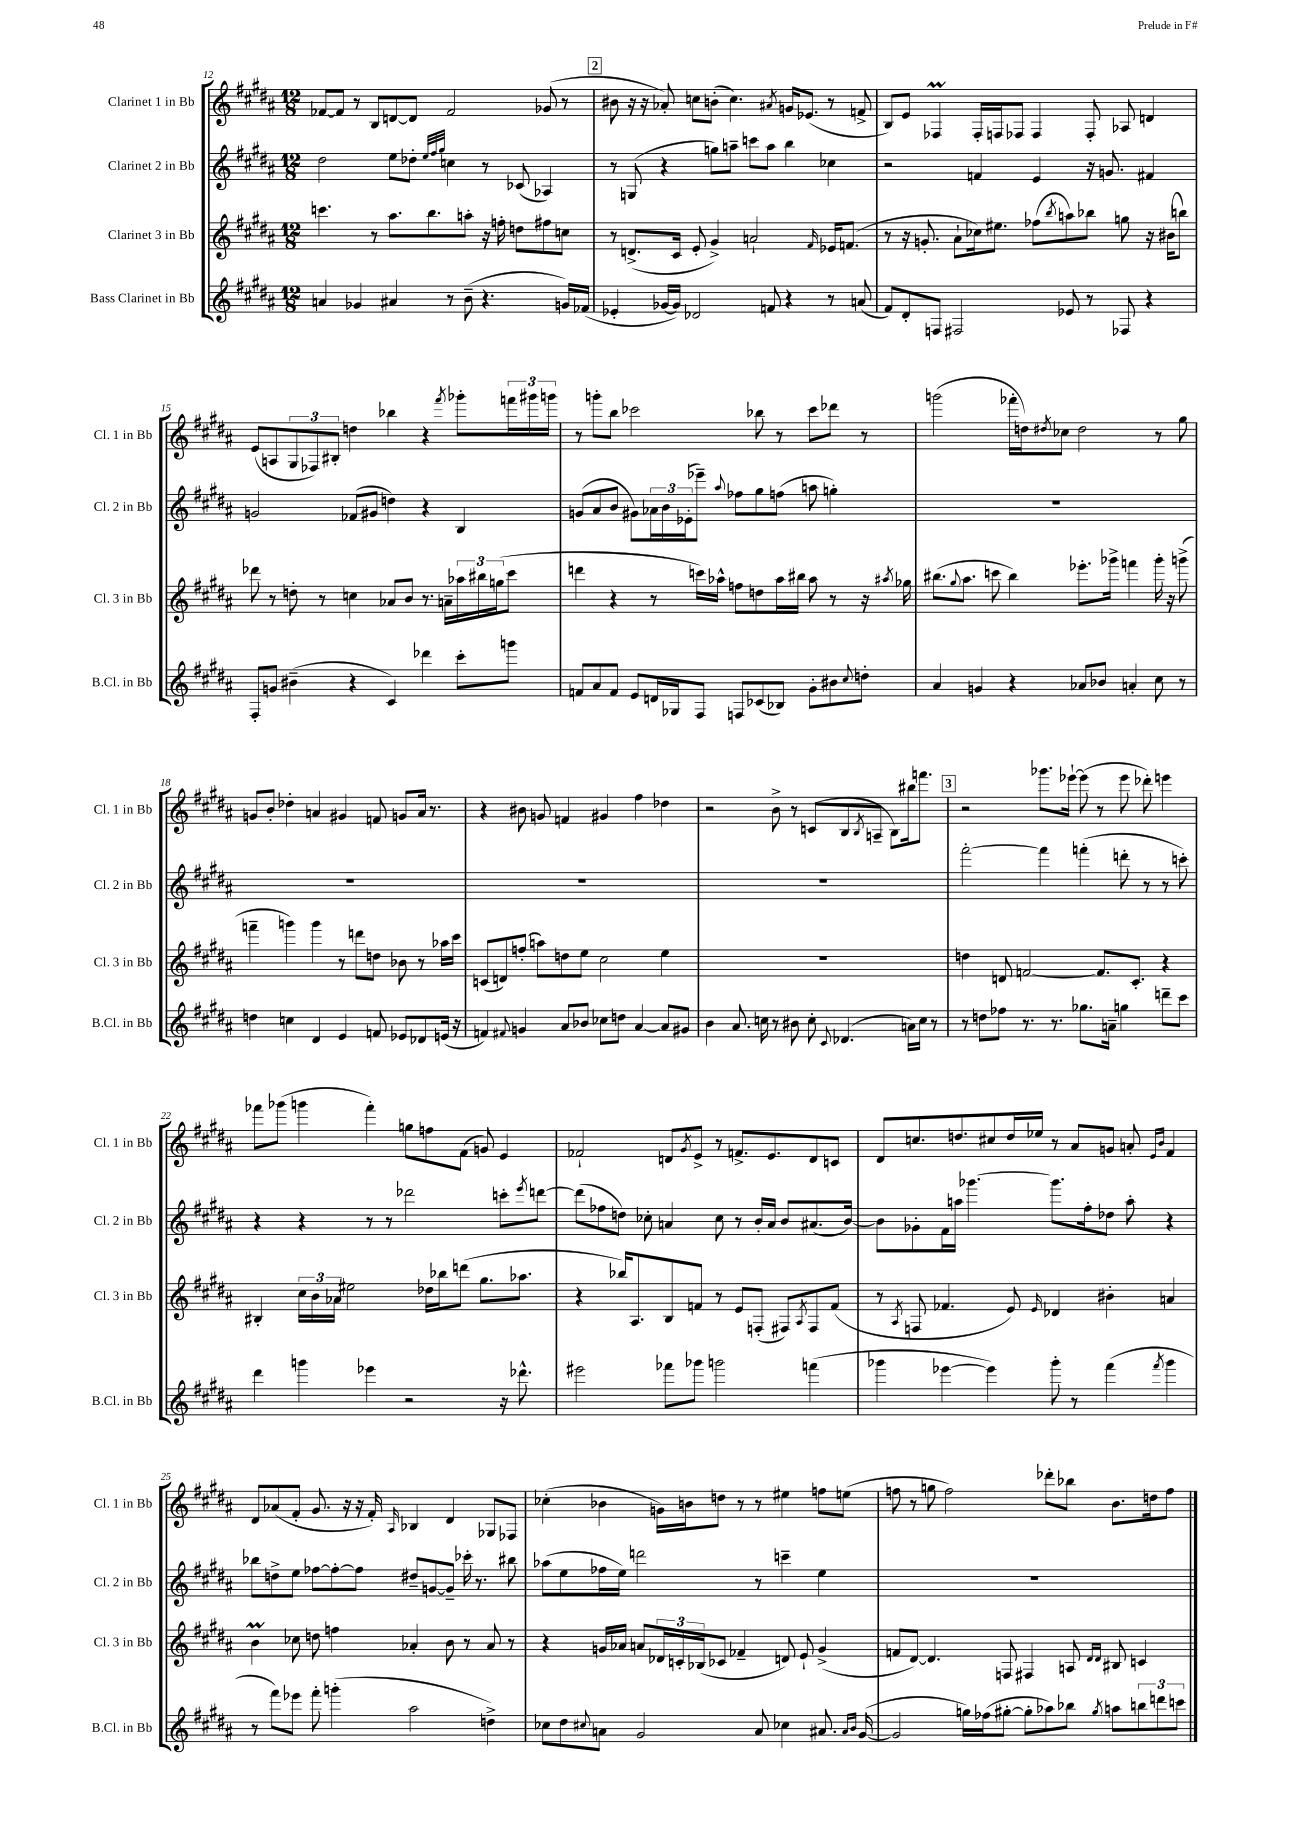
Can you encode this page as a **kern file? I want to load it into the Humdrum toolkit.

**kern	**kern	**kern	**kern
*part4	*part3	*part2	*part1
*staff4	*staff3	*staff2	*staff1
*I"Bass Clarinet in Bb	*I"Clarinet 3 in Bb	*I"Clarinet 2 in Bb	*I"Clarinet 1 in Bb
*I'B.Cl. in Bb	*I'Cl. 3 in Bb	*I'Cl. 2 in Bb	*I'Cl. 1 in Bb
*clefG2	*clefG2	*clefG2	*clefG2
*k[f#c#g#d#a#]	*k[f#c#g#d#a#]	*k[f#c#g#d#a#]	*k[f#c#g#d#a#]
*M12/8	*M12/8	*M12/8	*M12/8
=12	=12	=12	=12
4an/	4.cccn\	2dd#\	[8f-X/L
.	.	.	8f-/J]
4g-X/	.	.	8r
.	8r	.	8B/L
4a#X/	8.aa#\L	8ee\L	[8dn/
.	.	8dd-X'\J	8d/J]
.	8.bb\	.	.
.	.	32qqee/LLL	.
.	.	32qqff#/	.
.	.	32qqgg#/JJJ	.
8r	.	4ccn\	2f-/
(8b~\	8aan'\J	.	.
4.r	16r	8r	.
.	16ffn'\	.	.
.	8ddn\L	(8c-X/	.
.	8ff#X\	4A-X/)	(8g-X/
16gn/LL)	8ccn\J	.	8r
(16f-X/JJ	.	.	.
!!LO:REH:place=s1:t=2
=13	=13	=13	=13
4e-X'/	8r	8r	8b#X\
.	(8.dn^/L	(8Gn/	16r
.	.	.	16r
[16g-X/LL	.	4r	8a-X'/)
16g-/JJ])	16c#/Jk	.	.
2d-X/	8e'/	.	8ccn\L
.	4g#^/)	8ggn\L)	(8bn'\J
.	.	8aan~\J	4.cc\)
.	2an`/	8cccn\L	.
8fn/	.	8aa\J	.
.	.	.	8qa#X/
4r	.	4bb\	16gn/KL
.	.	.	(8.e-X/J
.	16qqf#/	.	.
8r	16e-X/KL	4cc-X\	8r
.	(8.fn/J	.	.
(8an/	.	.	8fn^/
=14	=14	=14	=14
8f#/L)	8r	2r	8B/L)
8d#'/	16r	.	8e/J
.	8.gn'/	.	.
8Fn/J	.	.	4F-XM/
2F#X/	8a#`\L	.	.
.	16cc-X\k)	4fn/	16F-'/LL
.	8.ee#X\J	.	16Fn/J
.	.	.	8F-X/J
.	(8ff-X\L	4e/	4F-/
.	8qbb/	.	.
8e-X/	8aan\)	.	.
8r	8bb-X\J	16r	8F-'/
.	.	8.gn/	.
8F-X/	8ggn\	.	8A-X/
4r	16r	4f#X/	4dn/
.	(16b#X\KL	.	.
.	8bbn\J)	.	.
!!LO:LB:g=z
=15	=15	=15	=15
8F#'/L	8ddd-X\	2gn/	(8e/L
8gn/J	8r	.	8An/
(4b#X~\	8ddn'\	.	12G#/
.	.	.	12F-X/)
.	8r	.	.
.	.	.	12B#X'/J
4r	4ccn\	(8f-X/L	4ddn\
.	.	8g#X/J	.
4c#/)	8a-X/L	4ddn\)	4bb-X\
.	8b/J	.	.
4ddd-X\	8.r	4r	4r
.	16an~\LL	.	.
.	.	.	8qfff#/
8ccc#'\L	24aa-X\	4B/	8ggg-X'\L
.	24bb#X\	.	.
.	(24ggn\J	.	.
8gggn\J	8ccc#\J	.	24fffn\L
.	.	.	24ggg#X\
.	.	.	24gggn\JJ
=16	=16	=16	=16
8fn/L	4dddn\	(8gn/L	8r
8a#/	.	8a#/	8gggn'\L
8f/J	4r	8b/J	8bb\J
8e/L	.	8g#X\L)	2ccc-X\
16dn/L	8r	24a-X\L	.
.	.	24b\	.
16G-X/J	.	.	.
.	.	(24e-X'\J	.
8F#/J	16cccn\LL)	8eee-X~\J)	.
.	16aa-X^^\JJ	.	.
.	.	8qqaa#/	.
8Fn/L	8ffn\L	8ff-X\L	.
(8c-X/	8ddn\	8gg#\	8bb-X\
8B-X/J)	16aa-\L	(8ffn\J	8r
.	16bb#X\JJ	.	.
8g#'\L	8aa-\	8aan\	8ccc-\L
8b#X\	8r	4ggn'\)	8ddd-X\J
8qqcc#/	.	.	.
8ddn'\J	16r	.	8r
.	8qaa#X/	.	.
.	16gg-X\	.	.
=17	=17	=17	=17
4a#/	(8.bb#X\L	1.r	(2gggn\
.	8qqgg#/	.	.
.	8.aa#\J	.	.
4gn/	.	.	.
.	8cccn\	.	.
4r	4bb#\)	.	16fff-X'\LL
.	.	.	16ddn\J)
.	.	.	8qdd#X/
.	.	.	8cc-X\J
8a-X/L	8.eee-X'\L	.	2dd#\
8b-X/J	.	.	.
.	16ggg-X^\Jk	.	.
4an'/	4fffn\	.	.
8cc#\	16ggg-'\	.	8r
.	16r	.	.
8r	(8gggn^\	.	8gg#\
!!LO:LB:g=z
=18	=18	=18	=18
4ddn\	4fffn~\	1.r	8gn/L
.	.	.	8b'/J
4ccn\	4gggn\)	.	4dd-X'\
4d#/	4ggg\	.	4an/
4e/	8r	.	4g#X/
.	8dddn\L	.	.
8fn/	8ddn\J	.	8fn/
8e-X/L	8b-X\	.	8gn/L
8d-X/	8r	.	16a/Jk
.	.	.	8.r
(16en/Jk	16aa-X\LL	.	.
16r	16ccc#\JJ	.	.
=19	=19	=19	=19
4fn/)	(8cn/L	1.r	4r
.	8dn/)	.	.
8qqf#X/	.	.	.
4gn/	(8ffn'/J	.	8b#X\
.	8aan\L)	.	8gn/
8a#/L	8ddn\	.	4fn/
8b-X/J	8ee\J	.	.
8cc-X\L	2cc#\	.	4g#X/
8ddn\J	.	.	.
[4a#/	.	.	4ff#\
8a#/L]	4ee\	.	4dd-X\
8g#X/J	.	.	.
=20	=20	=20	=20
4b\	1.r	1.r	2r
8.a#/	.	.	.
16ccn\	.	.	.
8r	.	.	8b^\
8b#X\	.	.	8r
8cc'\	.	.	(8cn/L
8qqc#/	.	.	.
(4.d-X/	.	.	8B/
.	.	.	8qB/
.	.	.	8An~/J
.	.	.	8B\L)
16an\LL)	.	.	16bb#X\k
16cc\JJ	.	.	8.fffn\J
8r	.	.	.
!!LO:REH:place=s1:t=3
=21	=21	=21	=21
8r	4ddn\	[2fff#'\	2r
8ddn\L	.	.	.
8ff-X\J	8dn/	.	.
8.r	[2fn/	.	.
.	.	4fff#\]	8.ggg-X\L
8.r	.	.	.
.	.	.	[16eee-X`\Jk
8.gg-X\L	.	(4fffn'\	(8eee-\]
.	8.f/L]	.	8r
16an~\Jk	.	.	.
4ggn\	.	8dddn'\	8eee-\
.	8.c#'/J	.	.
.	.	8r	8ddd-X'\)
8dddn~\L	4r	8r	4eeen\
8ccc#\J	.	8cccn'\)	.
!!LO:LB:g=z
=22	=22	=22	=22
4ddd#\	4B#X'/	4r	8fff-X\L
.	.	.	(8ggg-X\J
4gggn\	24cc#\LL	4r	4gggn\
.	24b\	.	.
.	24a-X\JJ	.	.
.	2ee#X\	.	.
4eee-X\	.	8r	4fff-'\)
.	.	8r	.
2r	.	2ddd-X\	8ggn\L
.	16dd-X\LL	.	8ffn\
.	16bb-X\J	.	.
.	(8dddn\J	.	(8f#\J
.	8.gg#\L	.	8gn/)
16r	.	8cccn'\L	4e/
8.ddd-X^^\	8.aa-X\J	.	.
.	.	8qeee/	.
.	.	[8dddn\J	.
=23	=23	=23	=23
2eee#X\	4r	(8ddd\L]	2f-X`/
.	.	8ff-X\	.
.	16bb-X/KL)	8ddn\J)	.
.	8.A#/	.	.
.	.	8cc-X'\	.
8fff-X\L	8B/	4an/	8dn/L
.	.	.	8qg#/
8ggg-X\J	8fn/J	.	8e^/J
2gggn\	8r	8cc-\	8r
.	8e/L	8r	8.fn^/L
.	(8Fn'/J	16b'/LL	.
.	.	16a/JJ	8.e/
.	8F#X/L)	8b/L	.
.	8qA#/	.	.
(4fffn\	8F#/	(8.a#X/	8d/
.	(8f/J	.	8cn/J
.	.	[16b/Jk)	.
=24	=24	=24	=24
4ggg-X\	8r	8b\L]	8d#/L
.	8qA#/	.	.
.	8Fn/	8g-X'\	8.ccn/
[4eee-X\	4.f-X/	16f#\L	.
.	.	16aan\JJ	8.ddn/
.	.	[4.ggg-X\	.
4eee-\])	.	.	8cc#X/
.	8e/)	.	16dd/L
.	.	.	16ee-X/JJ
.	16qqe/	.	.
8ggg-'\	4d-X/	8.ggg-\L]	8r
8r	.	.	8a#/L
.	.	16ff#'\k	.
(4fff#\	4b#X'\	8dd-X\J	8gn/J
.	.	8aa'\	8an'/
.	.	.	16qqe/LL
8qfff#/	.	.	16qqb/JJ
4ggg-\	4an/	4r	4f#/
!!LO:LB:g=z
=25	=25	=25	=25
8r	4bM\	8bb-X\L	8d#/L
8fff#\L)	.	8ddn^\	(8a-X/
8eee-X\J	8cc-X\	8ee\J	8f#'/J
8fff#'\	8ddn\	[8ff-X\L	8.g#/
(4gggn'\	4ffn\	8ff-'\_	.
.	.	.	16r
.	.	8ff-\J]	16r
.	.	.	16f#'/)
.	.	.	16qqA#/
2aa#\	4a-X'/	8dd#X~/L	4B-X/
.	.	[8gn/	.
.	8b\	8g~/J]	4d#/
.	8r	16ccc-X'\	.
.	.	8.r	.
4ddn^\)	8a-/	.	8G-X/L
.	8r	8bb#X\	8F-X/J
=26	=26	=26	=26
8cc-X\L	4r	(8aa-X\L	(4cc-X'\
8dd#\	.	8ee\	.
8qqcc#X/	.	.	.
8an\J	16gn/LL	16ff-X\L	4b-X\
.	16a-X/JJ	16ee\JJ)	.
2g#/	8an/L	2dddn\	.
.	24d-X/L	.	16gn\LL)
.	24cn'/	.	.
.	.	.	16bn\J
.	(24B-X/J	.	.
.	8c-X/J	.	8ddn\J
.	4f-X~/	.	8r
8a/	.	8r	8r
4cc-X\	8dn/)	4cccn~\	4ee#X\
.	8e`/	.	.
8.a#X/	(4g^/	4ee\	8ffn\L
.	.	.	(8een\J
16qqa#/LL	.	.	.
16qqb/JJ	.	.	.
([16g#/	.	.	.
=27	=27	=27	=27
2g#/]	8fn/L	1.r	8ffn\
.	[8d#/J)	.	8r
.	4.d#/]	.	8ggn\
.	.	.	2ff\)
16ggn\LL)	.	.	.
(16ff-X\J	.	.	.
[8gg#X'\J	8Fn/	.	.
8gg#'\L]	4F#X/	.	.
8aa-X\)	.	.	8ddd-X'\L
8bb-X\J	8An/	.	8bb-X\J
.	16qqd#/LL	.	.
8qgg#/	16qqd#/JJ	.	.
8aan\L	8B#X/	.	8.b\L
12bbn\	4cn/	.	.
.	.	.	16ddn\k
12dddn\	.	.	.
.	.	.	8ff\J
12cccn\J	.	.	.
==	==	==	==
*-	*-	*-	*-
